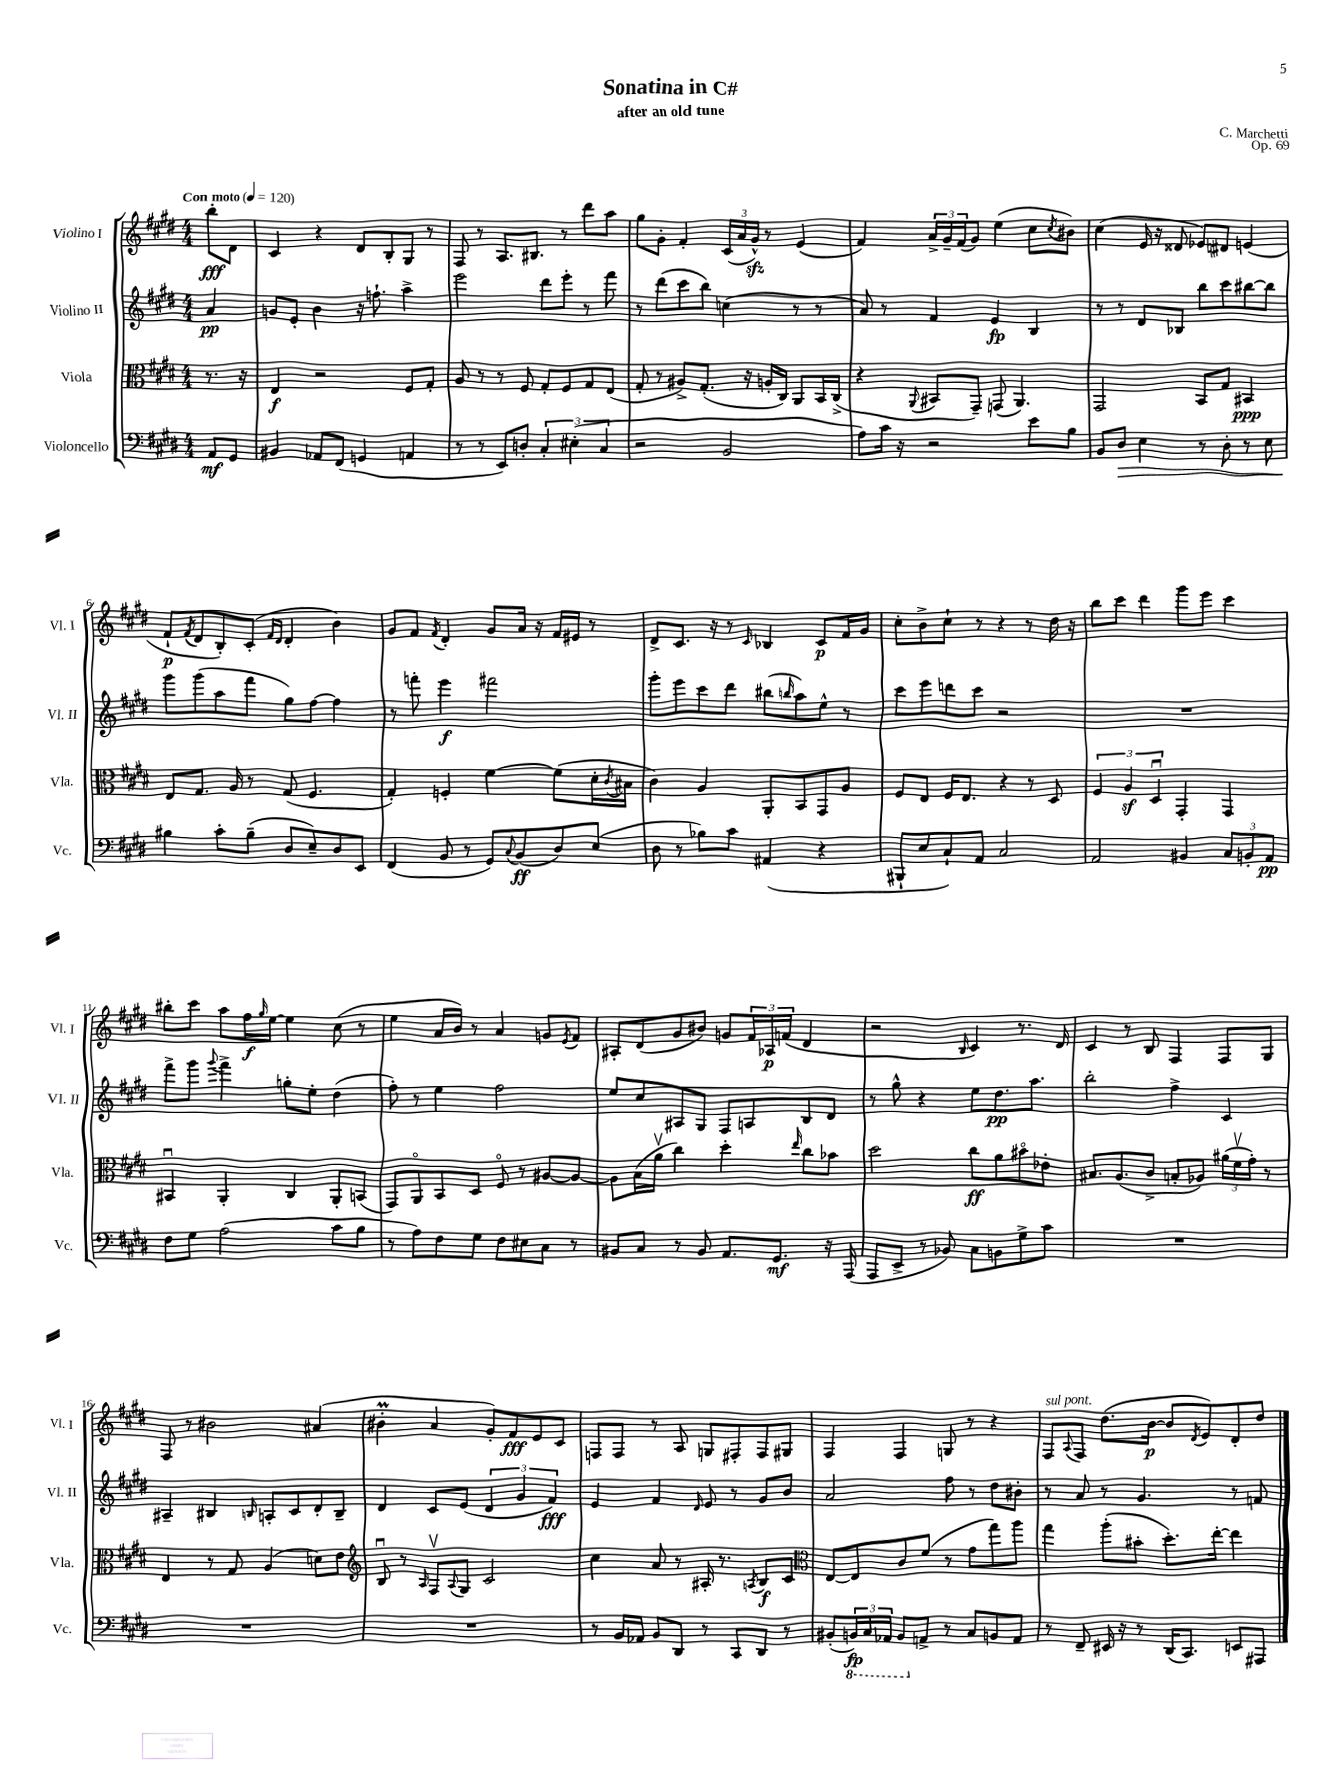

**kern	**kern	**kern	**kern
*staff4	*staff3	*staff2	*staff1
*clefF4	*clefC3	*clefG2	*clefG2
*k[f#c#g#d#]	*k[f#c#g#d#]	*k[f#c#g#d#]	*k[f#c#g#d#]
*M4/4	*M4/4	*M4/4	*M4/4
*MM120	*MM120	*MM120	*MM120
8AA	8.r	4a	8bb'
8GG#	.	.	8d#
.	16r	.	.
=	=	=	=
4BB#	4E	8g	4c#
.	.	8e'	.
8AA-	2r	4b	4r
(8FF#	.	.	.
4GG	.	16r	8d#
.	.	8.ff`	.
.	.	.	8B'
4AA	8F#	4aa^	8G#
.	8G#'	.	8r
=	=	=	=
8r	8A	2eee	8F#
8r	8r	.	8r
8EE)	8r	.	8.A
8D'	8F#	.	.
.	.	.	8.B#
6C#'	8G#'	8ddd#	.
.	8F#	8eee'	8r
(6E#'	.	.	.
.	8G#	8r	8ddd#
6C#	.	.	.
.	(8E	8fff#	8aa
=	=	=	=
2r	8G#'	8r	8gg#
.	8r	(8ddd#	8g#'
.	8A#^)	8ccc#	4f#'
.	(8.G#'	8bb)	.
2BB	.	(4cc	(24c#
.	.	.	24a
.	16r	.	.
.	.	.	24g#^^)
.	16A'	.	8r
.	16C#)	.	.
.	8AA	8r	(4e
.	16BB	8r	.
.	(16C#^	.	.
=	=	=	=
8A)	4r	8a)	4f#)
16c#	.	8r	.
16r	.	.	.
.	8qqAA	.	.
2r	8BB#	4f#	24a^
.	.	.	24g#~
.	.	.	(24f#
.	8GG#~)	.	8g#)
.	(8GG	4e	(4ee
.	4.AA)	.	.
8e	.	4B	8cc#
.	.	.	8qcc#
8B	.	.	8b#)
=	=	=	=
8BB	2GG#	8r	(4cc#
8D#	.	8r	.
4E	.	8d#	16e
.	.	.	16r
.	.	8B-	8d##
8r	8BB	8bb	8e-)
8D#'	8G#	8ccc#	8d#
8r	4BB#	[8bb#	(4e
8E	.	8bb#]	.
=	=	=	=
4B#	8E	8ggg#	8f#`
.	.	.	8qf#
.	8.G#	(8ggg#	8d#
8c#'	.	8aa	8B')
.	16A	.	.
(8B#~	8r	8fff#	(8c#'
.	.	.	16qqf#
.	.	.	16qqd#
8D#	(8G#	8gg#)	4d#'
8E~)	4.F#	[8ff#	.
8D#	.	4ff#]	4b)
8EE	.	.	.
=	=	=	=
(4FF#	4G#')	8r	8g#
.	.	8fff'	8f#
.	.	.	8qf#
8BB	4F'	4eee	4d#'
8r	.	.	.
8GG#)	[4f#	2fff#	8g#
8qqC#	.	.	.
(8BB	.	.	16a
.	.	.	16r
8D#)	(8f#]	.	16f#
.	.	.	16e#
(8E	16d#'	.	8r
.	8qc#	.	.
.	16B#	.	.
=	=	=	=
8D#	4c#)	8ggg#'	8d#^
8r	.	8eee	8.c#
8B-)	4A	8ccc#	.
.	.	.	16r
8c#	.	8ddd#	8r
.	.	.	16qqc#
(4AA#	8AA'	(8bb#	4B-
.	.	16qqbb	.
.	8BB	8aa)	.
4r	8GG#	8ee^^	8c#
.	8A	8r	16f#
.	.	.	16g#
=	=	=	=
8BBB#`	8F#	8ccc#	8cc#'
8E	8E	8eee	8b^
8C#`)	16F#	8ddd	8cc#`
.	8.E	.	.
8AA	.	8ccc#	8r
2C#	4r	2r	4r
.	8r	.	8r
.	8D#	.	16dd#
.	.	.	16r
=	=	=	=
2AA	6F#	1r	8bb
.	.	.	8ccc#
.	6A	.	.
.	.	.	4ddd#
.	6D#u	.	.
4BB#	4GG#'	.	8ggg#
.	.	.	8eee
12C#	4GG#	.	4ccc#
12BB'	.	.	.
12AA	.	.	.
=	=	=	=
8F#	4BB#u	8fff#^	8bb#'
8G#	.	8ggg#	8ccc#
.	.	8qqggg#	.
(2A	4AA'	4fff#^	8aa
.	.	.	16ff#
.	.	.	16qqgg#
.	.	.	[16ee
.	4C#	8gg'	4ee]
.	.	8ee'	.
8c#	8AA'	(4dd#	(8cc#
8B	(8BB	.	8r
=	=	=	=
8r	8GG#)	8ff#')	4ee
8A)	8AAo	8r	.
8F#	8BB	4ee	16a
.	.	.	16b)
8G#	8D#	.	8r
8F#	8F#o	2ff#	4a
8E#	8r	.	.
8C#	[8A#	.	8g
.	.	.	8qe
8r	8A#_	.	8f#
=	=	=	=
8BB#	8A#]	8ee	8A#'
8C#	(16B	8cc#	(8d#
.	16av	.	.
8r	4cc#)	8A#	8g#
8BB#	.	8G#	8b#)
8.AA	4dd#'	8F#	8g
.	.	8A	24f#
.	.	.	24A-
8.GG#	.	.	.
.	.	.	(24f
.	16qqee	.	.
.	8cc#	8B	4d#
16r	8b-	8d#	.
(16AAA	.	.	.
=	=	=	=
8AAA	2dd#	8r	2r
8EE^	.	8gg#^^	.
8r	.	4r	.
8BB-)	.	.	.
.	.	.	16qqB
8C#	8cc#	8ee	4c#)
8BB	8a	8.dd#	.
8G#^	8b#o	.	8.r
.	.	8.aa	.
8c#	8e-'	.	.
.	.	.	16d#
=	=	=	=
1r	8.B#	2bb'	4c#
.	(8.A	.	.
.	.	.	8r
.	8c#^	.	8B
.	8B'	4ff#^	4F#
.	8A-)	.	.
.	(24a#	4c#	8F#
.	24f#v	.	.
.	24g#')	.	.
.	8r	.	8G#
=	=	=	=
1r	4E	4A#~	8F#
.	.	.	8r
.	8r	4B#	2b#
.	8G#	.	.
.	.	16qqB	.
.	(4A	8A'	.
.	.	8c#	.
.	8d)	8d#'	(4a#
.	8e	8B~	.
=	=	=	=
*	*clefG2	*	*
1r	8Bu	4d#	4b#'
.	8r	.	.
.	16qqA	.	.
.	8F#v	8c#	4a
.	8qqA	.	.
.	8G#	(8e	.
.	2c#	6d#	8g#')
.	.	.	8f#
.	.	6g#	.
.	.	.	8e
.	.	6f#)	.
.	.	.	8c#
=	=	=	=
8r	4cc#	4e	8F
16BB	.	.	8F
16AA-	.	.	.
8BB	8a	4f#	8r
8DD#	8r	.	8A
.	.	16qqd#	.
8r	16A#'	8e	8G
.	8.r	.	.
8CC#	.	8r	8F#'
.	8qA	.	.
8DD#	8B	8g#	8F#
8r	8c#	8b	8G#
=	=	=	=
*	*clefC3	*	*
(8BB#'	[8E	2a	4F#
24BBB)	8E]	.	.
24CC#	.	.	.
24AAA-	.	.	.
8BBB	8c#	.	4F#
8AA^	(8f#	.	.
8r	8r	8ff#	8G
8C#	8g#	8r	8r
8BB	8gg#)	8dd#	4r
8AA	8aa	8b#'	.
=	=	=	=
8r	4gg#	8r	8F#
.	.	.	8qqA
8FF#~	.	8a	8F#
16EE#	(8aa'	8r	(8.dd#
16r	.	.	.
8r	8b#'	4.g#	.
.	.	.	[16b
(16DD#	8.dd#')	.	8b]
8.CC#)	.	.	.
.	.	.	8qd#
.	.	.	8e)
.	[16ee'	.	.
8EE	4ee]	8r	8d#'
8AAA#	.	8f	8dd#
==	==	==	==
*-	*-	*-	*-
